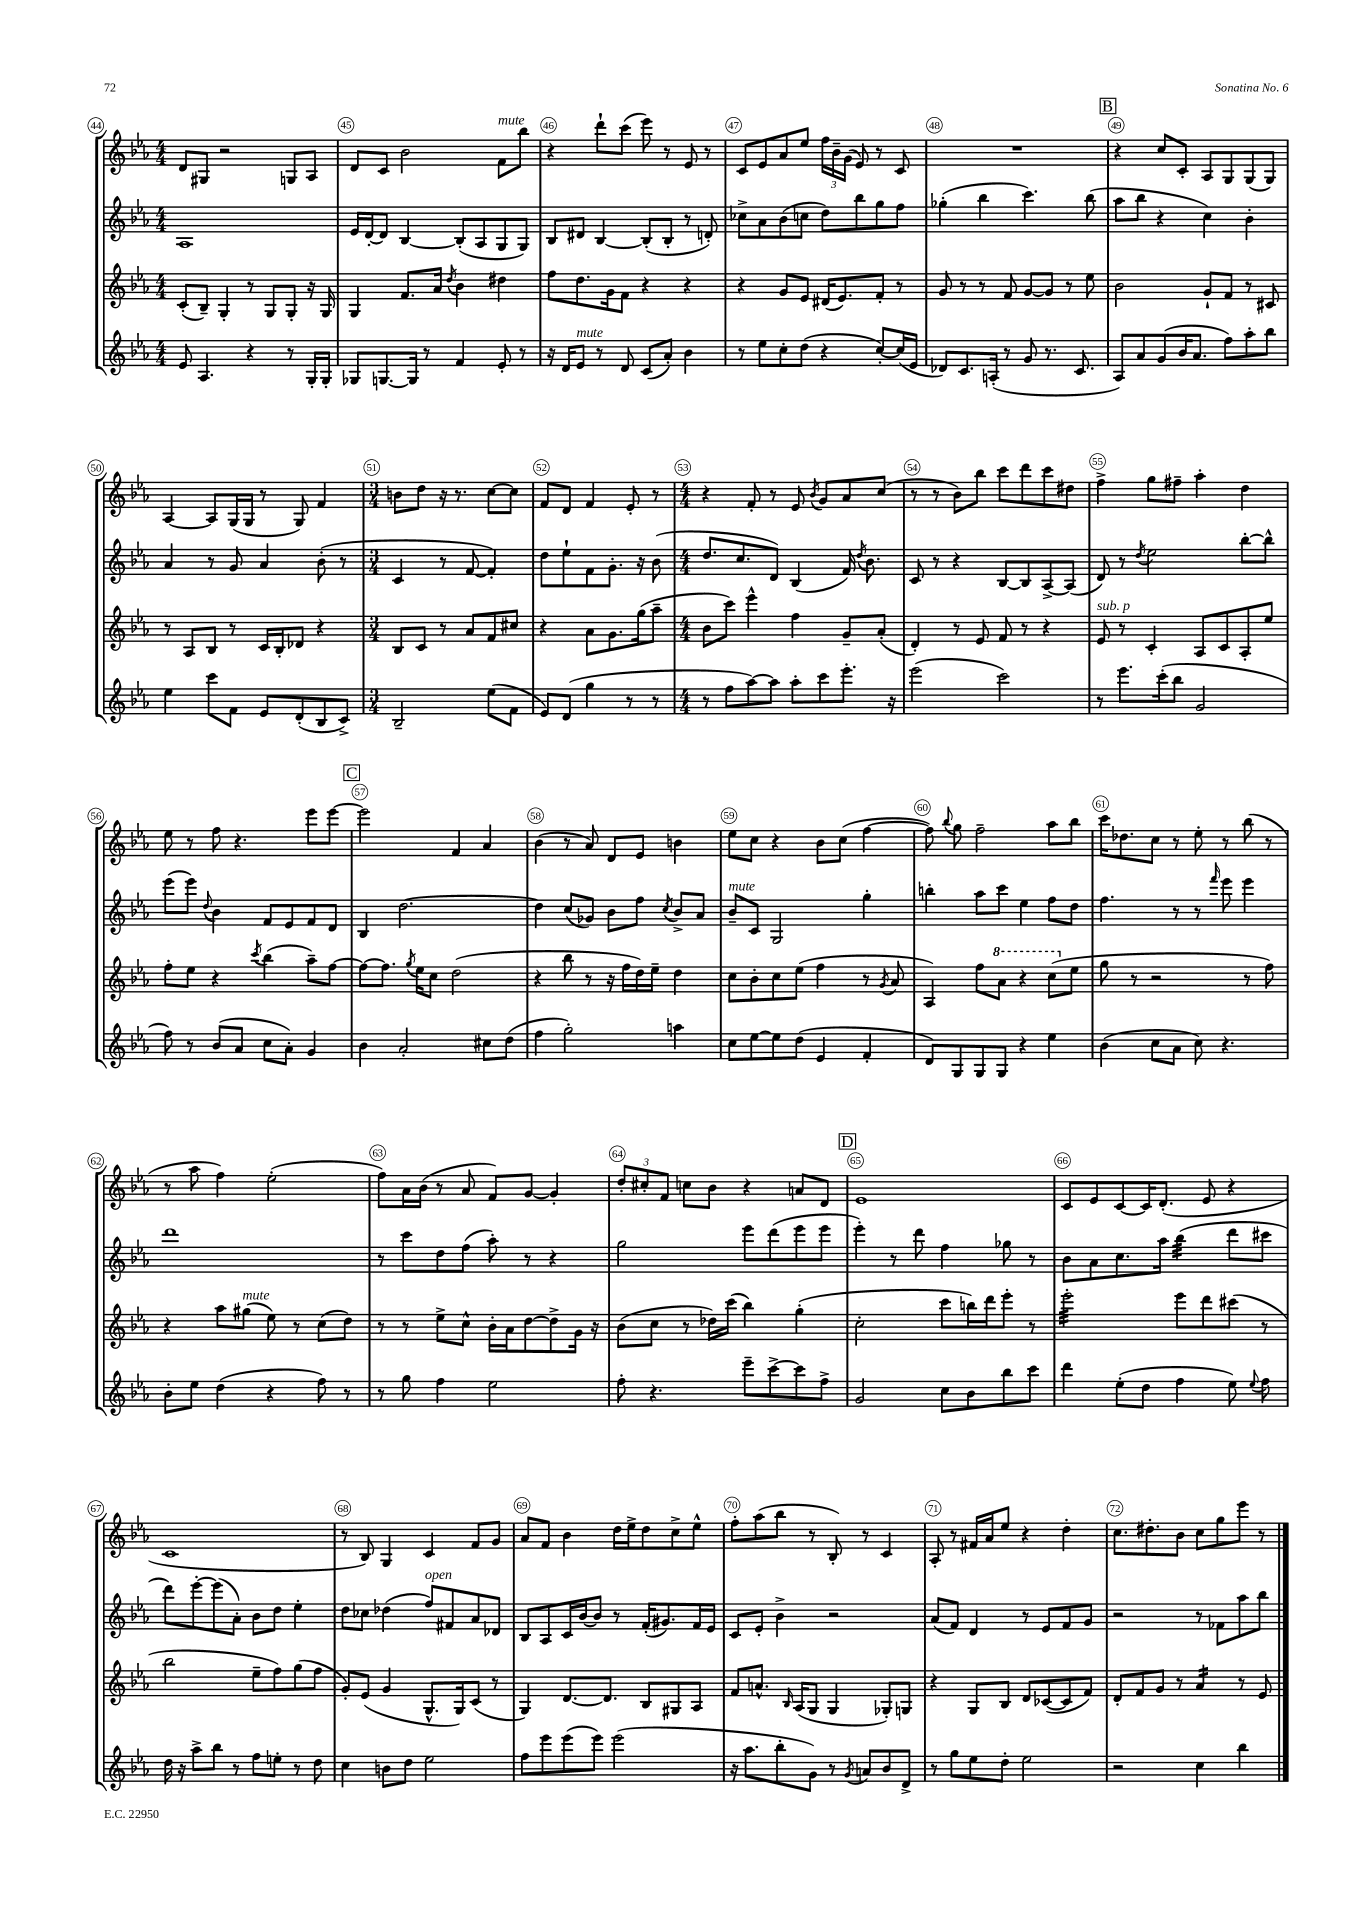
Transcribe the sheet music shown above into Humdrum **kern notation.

**kern	**kern	**kern	**kern
*staff4	*staff3	*staff2	*staff1
*clefG2	*clefG2	*clefG2	*clefG2
*k[b-e-a-]	*k[b-e-a-]	*k[b-e-a-]	*k[b-e-a-]
*M4/4	*M4/4	*M4/4	*M4/4
8e-	(8c'	1A-	8d
4.A-	8B-~)	.	8G#
.	4G'	.	2r
4r	8r	.	.
.	8G	.	.
8r	8G'	.	8G
16G'	16r	.	8A-
16G'	16G	.	.
=	=	=	=
8G-	4G	16e-	8d
.	.	[16d'	.
[8.G	.	8d]	8c
.	8.f	[4B-	2b-
16G]	.	.	.
8r	.	.	.
.	16a-	.	.
.	8qdd	.	.
4f	4b-	(8B-']	.
.	.	8A-	.
8e-'	4dd#	8G	8f
8r	.	8G)	8bb-
=	=	=	=
16r	8ff	8B-	4r
16d	.	.	.
8e-	8.dd	8d#	.
8r	.	[4B-	8ddd`
.	16g	.	.
8d	8f	.	(8ccc
(8c	4r	(8B-']	8eee-)
8a-')	.	8B-'	8r
4b-	4r	8r	8e-
.	.	8d')	8r
=	=	=	=
8r	4r	8cc-^	8c
8ee-	.	8a-	8e-
8cc'	8g	(8b-	8a-
(8dd	8e-	8cc	8ee-
4r	(16d#	8dd)	24ff
.	.	.	24b-~
.	8.e-)	.	.
.	.	.	(24g
.	.	8bb-	8e-)
[8cc')	8f'	8gg	8r
(16cc]	8r	8ff	8c
16e-	.	.	.
=	=	=	=
8d-)	8g	(4gg-'	1r
8.c	8r	.	.
.	8r	4bb-	.
(16A'	.	.	.
8r	8f	.	.
8g	[8g	4.ccc)	.
8.r	8g]	.	.
.	8r	.	.
8.c	.	.	.
.	8ee-	(8bb-	.
=	=	=	=
8A-)	2b-	8aa-	4r
8a-	.	8bb-	.
(8g	.	4r	8cc
16b-	.	.	8c'
8.a-	.	.	.
.	8g`	4cc)	8A-
8ff)	8f	.	8G
8aa-'	8r	4b-'	(8G
8bb-	8c#	.	8G)
=	=	=	=
4ee-	8r	4a-	[4A-
.	8A-	.	.
8ccc	8B-	8r	8A-]
8f	8r	8g	(16G
.	.	.	16G
8e-	16c	4a-	8r
.	16B-'	.	.
(8d'	8d-	.	8G)
8B-	4r	(8b-'	4f
8c^)	.	8r	.
=	=	=	=
*M3/4	*M3/4	*M3/4	*M3/4
2B-~	8B-	4c	8b
.	8c	.	8dd
.	8r	8r	16r
.	.	.	8.r
.	8a-	[8f	.
(8ee-	8f	4f'])	[8cc
8f	8cc#	.	8cc]
=	=	=	=
8e-)	4r	8dd	8f
(8d	.	8ee-`	8d
4gg	8a-	8f	4f
.	8.g	8.g'	.
8r	.	.	8e-'
.	(16gg	16r	.
8r	8aa-~	(8b-	8r
=	=	=	=
*M4/4	*M4/4	*M4/4	*M4/4
8r	8b-	8.dd	4r
8ff	8ccc)	.	.
.	.	8.cc	.
[8aa-)	4eee-^^	.	8f'
8aa-]	.	8d)	8r
8aa-'	4ff	(4B-	8e-
.	.	.	8qb-
8ccc	.	.	8g
8.eee-'	8g~	16f)	8a-
.	.	8qdd	.
.	.	8.b-	.
.	(8a-'	.	(8cc
16r	.	.	.
=	=	=	=
(2eee-	4d')	8c	8r
.	.	8r	8r
.	8r	4r	8b-)
.	8e-	.	8bb-
2ccc)	8f	[8B-	8ccc
.	8r	8B-]	8ddd
.	4r	[8A-^	8ccc
.	.	(8A-]	8dd#
=	=	=	=
8r	8e-	8d)	4ff^
8.eee-	8r	8r	.
.	.	8qdd	.
.	4c'	2ee-	8gg
(16ccc'	.	.	.
8bb-	.	.	8ff#~
2g	8A-	.	4aa-'
.	8c	.	.
.	8A-'	[8bb-'	4dd
.	8ee-	8bb-^^]	.
=	=	=	=
8ff)	8ff'	(8eee-	8ee-
8r	8ee-	8eee-)	8r
.	.	8qqdd	.
(8b-	4r	4b-	8ff
8a-	.	.	4.r
.	8qccc	.	.
8cc	(4bb-	8f	.
8a-')	.	8e-	.
4g	8aa-~)	8f	8eee-
.	[8ff	8d	[8eee-
=	=	=	=
4b-	8ff_	4B-	2eee-]
.	8.ff]	.	.
2a-'	.	[2.dd	.
.	8qgg	.	.
.	16ee-	.	.
.	8cc	.	.
.	(2dd	.	4f
8cc#	.	.	4a-
(8dd	.	.	.
=	=	=	=
4ff	4r	4dd]	(4b-
2gg')	8bb-	(8cc	8r
.	8r	8g-)	8a-)
.	16r	8b-	8d
.	16ff	.	.
.	16dd)	8ff	8e-
.	16ee-~	.	.
.	.	8qcc	.
4aa	4dd	8b-^	4b
.	.	8a-	.
=	=	=	=
8cc	8cc	8b-~	8ee-
[8ee-	8b-'	8c	8cc
8ee-]	8cc	2G	4r
(8dd	(8ee-	.	.
4e-	4ff	.	8b-
.	.	.	(8cc
4f'	8r	4gg'	[4ff
.	8qg	.	.
.	8a-	.	.
=	=	=	=
8d)	4A-)	4bb'	8ff])
.	.	.	8qqbb-
8G	.	.	8gg
8G	8ff	8aa-	2ff~
8G	8aa-	8ccc	.
4r	4r	4ee-	.
4ee-	(8ccc	8ff	8aa-
.	8ee-	8dd	8bb-
=	=	=	=
(4b-	8gg	4.ff	16ccc
.	.	.	8.dd-
.	8r	.	.
8cc	2r	.	8cc
8a-	.	8r	8r
8cc)	.	8r	8ee-'
.	.	16qqfff	.
4.r	.	8eee-	8r
.	8r	4eee-	(8bb-
.	8ff)	.	8r
=	=	=	=
8b-'	4r	1ddd	8r
8ee-	.	.	8aa-
(4dd	8aa-	.	4ff)
.	(8gg#	.	.
4r	8ee-)	.	(2ee-'
.	8r	.	.
8ff)	(8cc	.	.
8r	8dd)	.	.
=	=	=	=
8r	8r	8r	8ff)
8gg	8r	8ccc	16a-
.	.	.	(16b-
4ff	8ee-^	8dd	8r
.	8cc^^	(8ff	8a-
2ee-	16b-'	8aa-')	8f)
.	16a-	.	.
.	[8dd	8r	[8g
.	8dd^]	4r	4g']
.	16g	.	.
.	16r	.	.
=	=	=	=
8ff'	(8b-	2gg	12dd'
.	.	.	12cc#'
4.r	8cc	.	.
.	.	.	12f
.	8r	.	8cc
.	16dd-)	.	8b-
.	(16ccc	.	.
8eee-~	4bb-)	8eee-	4r
[8ccc^	.	(8ddd	.
8ccc]	(4gg'	8eee-	8a
8ff^	.	8eee-	8d
=	=	=	=
2g	2cc'	4eee-')	1e-
.	.	8r	.
.	.	8ddd	.
8cc	8ccc	4ff	.
8b-	16bb)	.	.
.	16ddd	.	.
8bb-	8eee-'	8gg-	.
8ccc	8r	8r	.
=	=	=	=
4ddd	2eee-'	8b-	8c
.	.	8a-	8e-
(8ee-'	.	8.cc	[8c
8dd	.	.	16c]
.	.	16aa-	(8.d'
4ff	8eee-	(4bb-	.
.	8ddd	.	8e-
8ee-)	(8ccc#	8ddd	4r
8qqee-	.	.	.
8ff	8r	8ccc#	.
=	=	=	=
16dd	2bb-	8ddd)	1c
16r	.	.	.
8aa-^	.	[8eee-'	.
8bb-	.	(8eee-]	.
8r	.	8a-')	.
8ff	8ee-~	8b-	.
8ee'	8ff)	8dd	.
8r	(8gg	4ee-'	.
8dd	8ff	.	.
=	=	=	=
4cc	8g')	8dd	8r
.	(8e-	8cc-	8B-)
8b	4g	(4dd-	4G
8dd	.	.	.
2ee-	8.G^^	8ff)	4c
.	.	8f#	.
.	16G)	.	.
.	(8c	8a-	8f
.	8r	8d-	8g
=	=	=	=
8ff	4G)	8B-	8a-
8eee-	.	8A-	8f
(8eee-	[8.d	16c	4b-
.	.	[16b-	.
8eee-)	.	8b-]	.
.	8.d]	.	.
(2eee-	.	8r	16dd
.	.	.	16ee-^
.	8B-	(16f'	8dd
.	.	8.g#)	.
.	8G#	.	8cc^
.	8A-	16f	8ee-^^
.	.	16e-	.
=	=	=	=
16r	8f	8c	8ff'
8.aa-	.	.	.
.	8.a^^	8e-'	(8aa-
8bb-'	.	4b-^	8bb-
.	16qqB-	.	.
.	(16A-	.	.
8g)	8G	.	8r
8r	4G	2r	8B-')
8qg	.	.	.
8a	.	.	8r
8b-	8G-')	.	4c
8d^	8G	.	.
=	=	=	=
8r	4r	(8a-	8A-'
8gg	.	8f)	8r
8ee-	8G	4d	16f#
.	.	.	16a-
8dd'	8B-	.	8ee-
2ee-	8d	8r	4r
.	([8c-	8e-	.
.	8c-]	8f	4dd'
.	8f)	8g	.
=	=	=	=
2r	8d'	2r	8.cc
.	8f	.	.
.	.	.	8.dd#'
.	8g	.	.
.	8r	.	8b-
4cc	4a-	8r	8cc
.	.	8f-	8gg
4bb-	8r	8aa-	8eee-
.	8e-	8bb-	8r
==	==	==	==
*-	*-	*-	*-
